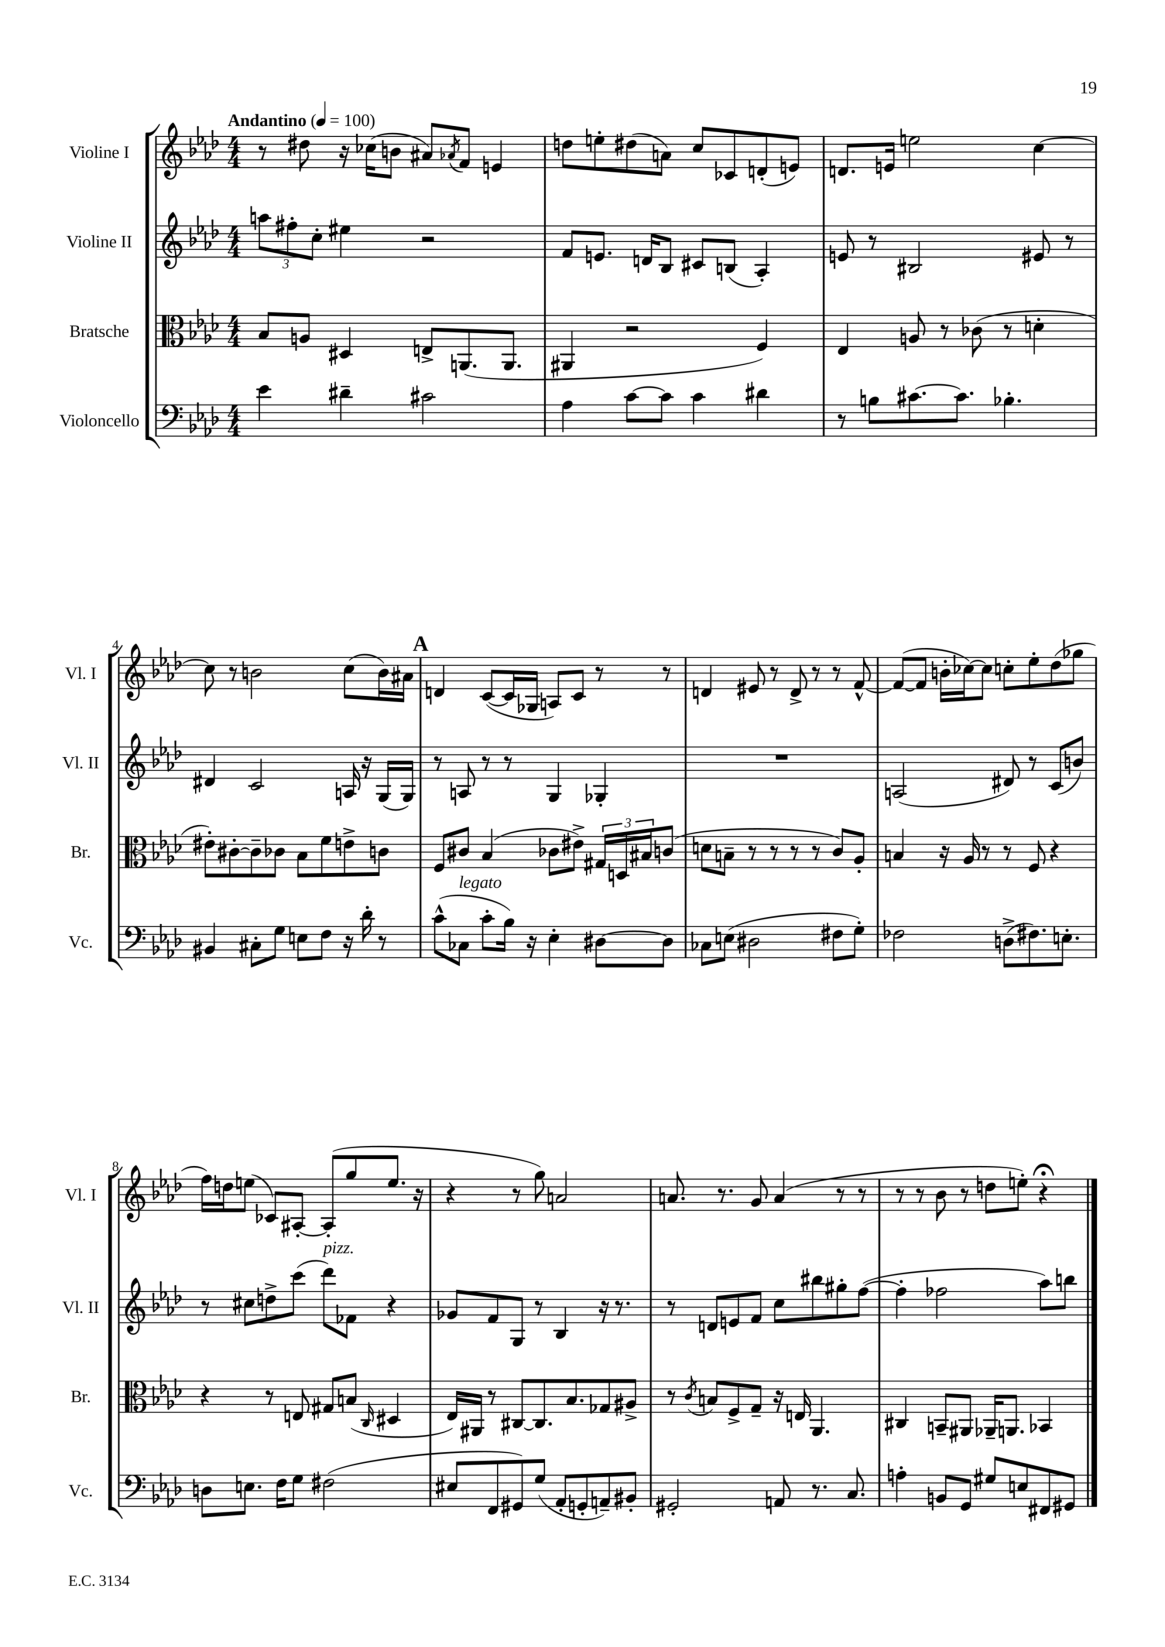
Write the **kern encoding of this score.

**kern	**kern	**kern	**kern
*staff4	*staff3	*staff2	*staff1
*clefF4	*clefC3	*clefG2	*clefG2
*k[b-e-a-d-]	*k[b-e-a-d-]	*k[b-e-a-d-]	*k[b-e-a-d-]
*M4/4	*M4/4	*M4/4	*M4/4
*MM100	*MM100	*MM100	*MM100
4e-	8B-	12aa	8r
.	.	12ff#'	.
.	8A	.	8dd#
.	.	12cc'	.
4d#~	4D#	4ee#	16r
.	.	.	(16cc-
.	.	.	8b
2c#	8E^	2r	8a#)
.	.	.	8qa-
.	(8.AA	.	8f
.	.	.	4e
.	8.AA	.	.
=	=	=	=
4A-	4AA#	8f	8dd
.	.	8.e	8ee'
[8c	2r	.	(8dd#
.	.	16d	.
8c]	.	8B-	8a)
4c	.	8c#	8cc
.	.	(8B	8c-
4d#	4F)	4A-')	(8d'
.	.	.	8e)
=	=	=	=
8r	4E-	8e	8.d
8B	.	8r	.
.	.	.	16e
[8.c#	8A	2B#	2ee
.	8r	.	.
8.c#]	.	.	.
.	(8c-	.	.
4.B-'	8r	.	.
.	4d'	8e#	[4cc
.	.	8r	.
=	=	=	=
4BB#	8e#')	4d#	8cc]
.	[8c#'	.	8r
8C#'	8c#~]	2c	2b
8G	8c-	.	.
8E	8B-	.	.
8F	8f	.	.
16r	8e^	16A	(8cc
16d-'	.	16r	.
8r	8c	(16G	16b)
.	.	16G)	16a#
=	=	=	=
(8c^^	8F	8r	4d
8C-	8c#	8A	.
8c'	(4B-	8r	([8c
16B-)	.	8r	16c]
16r	.	.	16G-
4E-'	8c-	4G	8A)
.	8e#^)	.	8c
[8D#	24G#	4G-'	8r
.	24D	.	.
.	24B#	.	.
8D#]	(8c	.	8r
=	=	=	=
8C-	8d	1r	4d
(8E	8B~	.	.
2D#	8r	.	8e#
.	8r	.	8r
.	8r	.	8d^
.	8r	.	8r
8F#	8c)	.	8r
8G')	8A-'	.	[8f^^
=	=	=	=
2F-	4B	(2A	(8f_
.	.	.	8f]
.	16r	.	16b'
.	16A-	.	[16cc-)
.	8r	.	8cc-]
(8D^	8r	8d#)	8cc'
8.F#)	8F	8r	8ee-'
.	4r	(8c	(8dd-
8.E'	.	.	.
.	.	8b)	8gg-
=	=	=	=
8D	4r	8r	16ff)
.	.	.	16dd
8.E	.	8cc#	(8ee
.	8r	8dd^	8c-)
16F	.	.	.
8G	8E	(8ccc	[8A#'
(2F#	8G#	8ddd-)	(8A#']
.	(8B	8f-	8gg
.	16qqC	.	.
.	4D#	4r	8.ee
.	.	.	16r
=	=	=	=
8E#	16E-)	8g-	4r
.	16AA#	.	.
8FF	8r	8f	.
8GG#)	[8C#	8G	8r
(8G	8.C#]	8r	8gg)
8AA-'	.	4B-	2a
.	8.B-	.	.
8GG'	.	.	.
8AA~)	8G-	16r	.
.	.	8.r	.
8BB#'	8A#^	.	.
=	=	=	=
2GG#'	8r	8r	8.a
.	8qc	.	.
.	8B	8d	.
.	.	.	8.r
.	8F^	8e	.
.	8G~	8f	8g
8AA	16r	8cc	(4a
.	16E	.	.
8.r	4.AA-	8bb#	.
.	.	8gg#'	8r
8.C	.	.	.
.	.	([8ff	8r
=	=	=	=
4A'	4C#	4ff']	8r
.	.	.	8r
8BB	8BB~	2ff-	8b-
8GG	8AA#	.	8r
8G#	16AA-~	.	8dd
.	8.AA	.	.
8E	.	.	8ee')
8FF#	4BB-	8aa-)	4r;
8GG#	.	8bb	.
==	==	==	==
*-	*-	*-	*-
